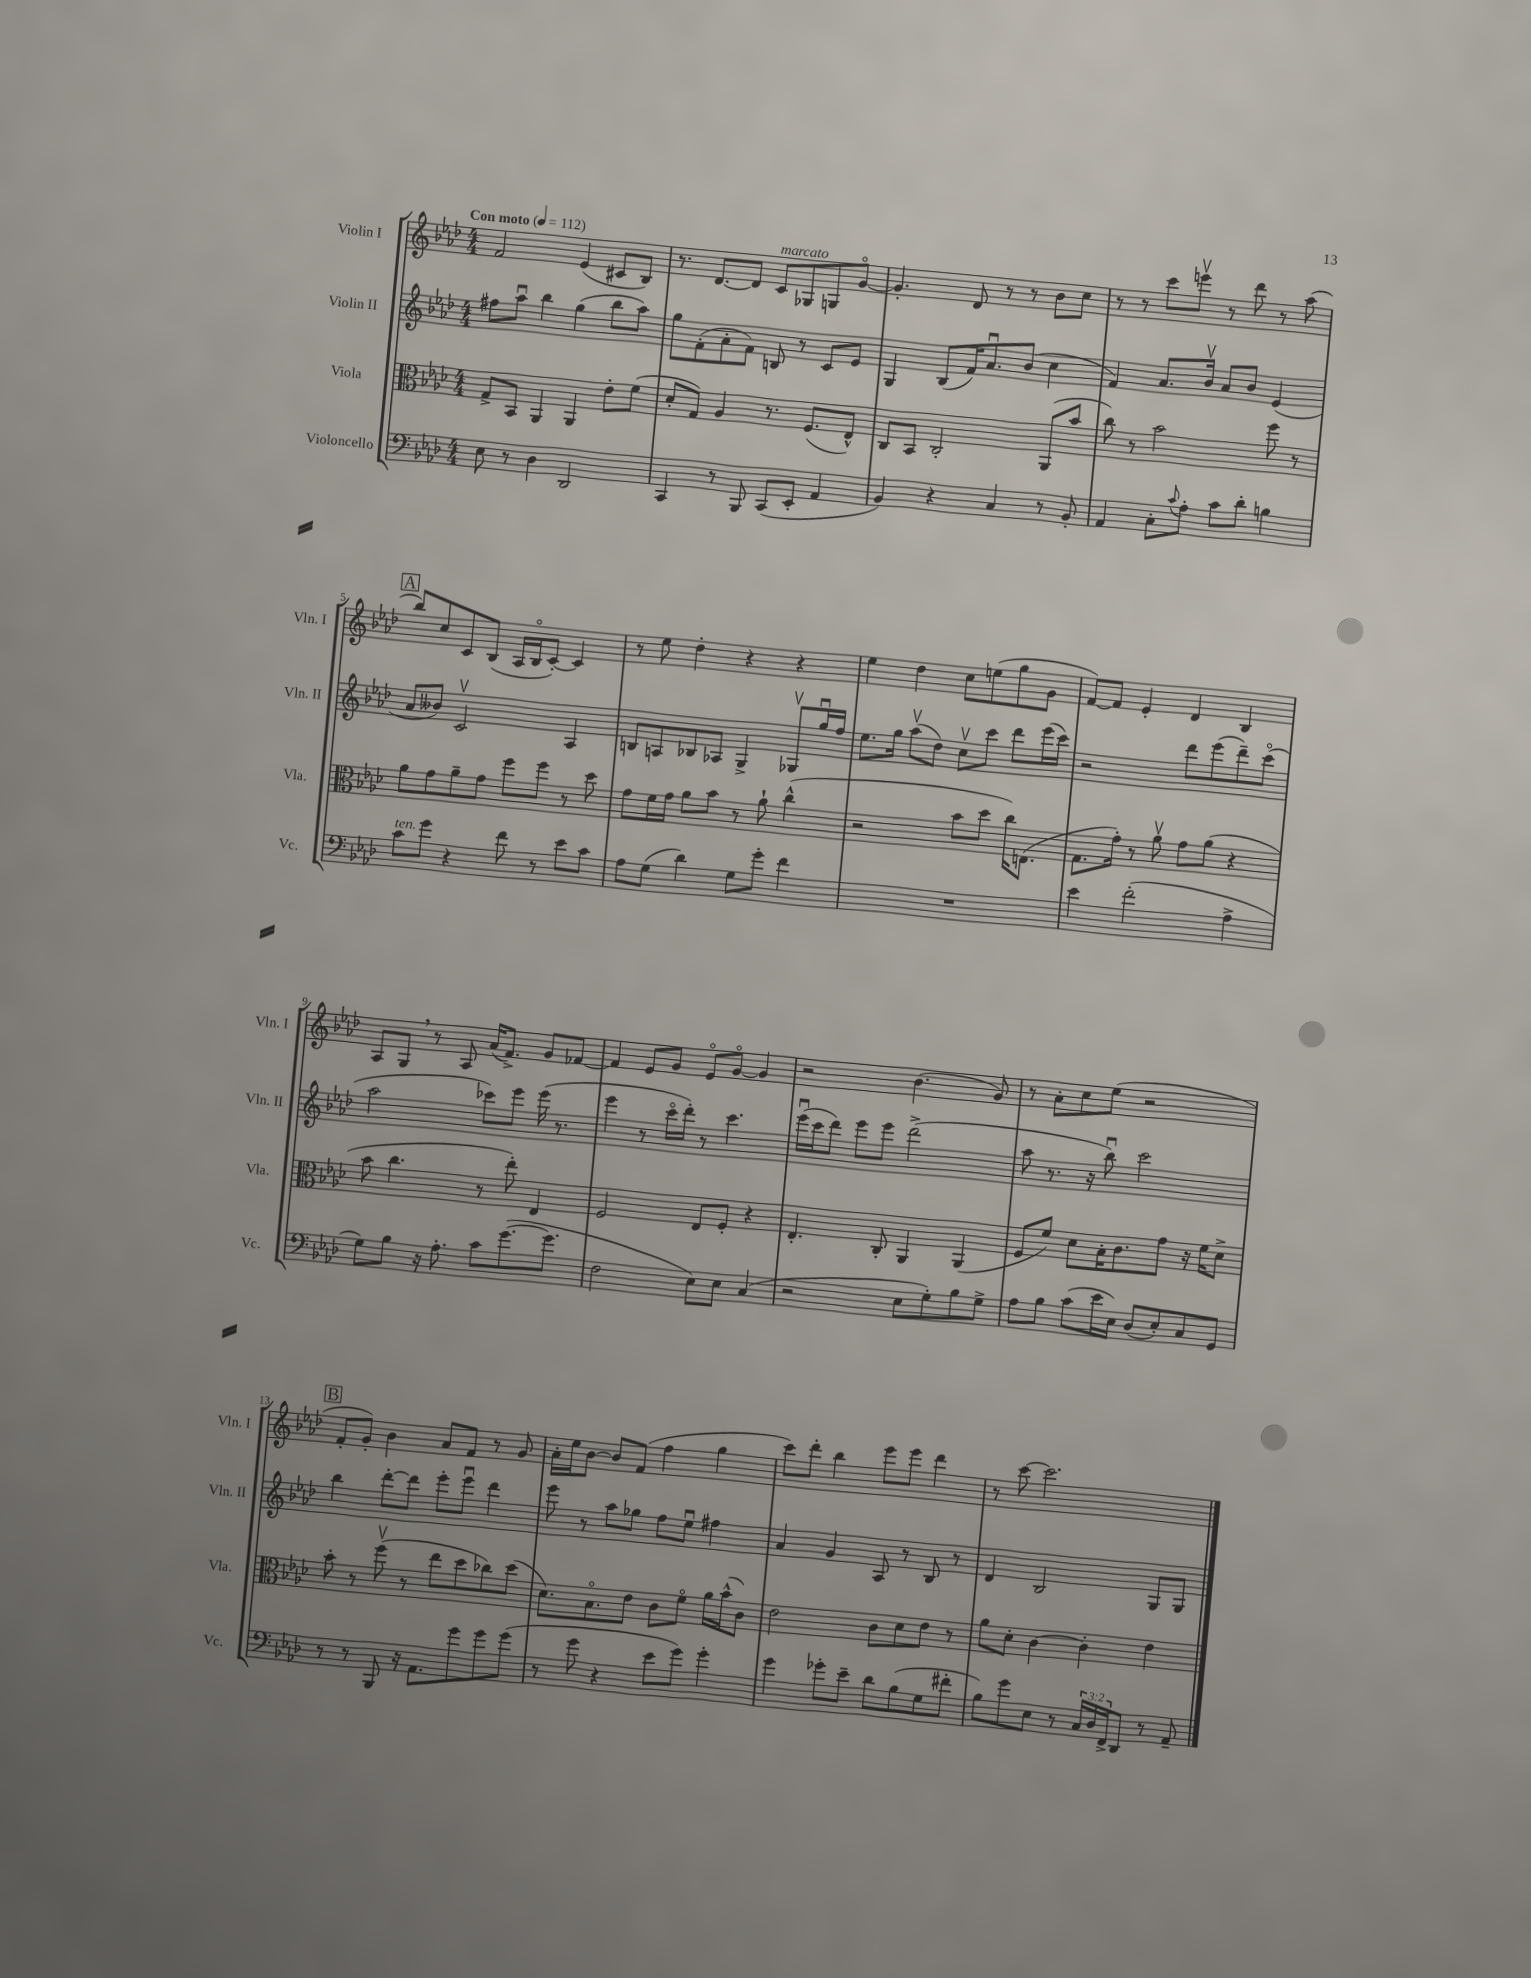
<<
\new StaffGroup <<
\new Staff = "s0" \with { instrumentName = "Violin I" shortInstrumentName = "Vln. I" } {
    \clef treble \key aes \major \numericTimeSignature \time 4/4 \tempo "Con moto" 4 = 112
    f'2 ees'4( cis'8 bes8) |
    r8. des'8.~ des'8 c'8^\markup { \italic "marcato" } ges8 g8 g'8~\flageolet |
    g'4.-. des'8 r8 r8 bes'8 c''8 |
    r8 r8 c'''8 e'''8\upbow r8 des'''8 r8 aes''8( |
    \mark \markup { \box "A" } bes''8) c''8 c'8 bes8( aes16 bes16\flageolet c'8~-.) c'4 |
    r8 ees''8 des''4-. r4 r4 |
    ees''4 des''4 c''8 e''8( g''8 g'8 |
    f'8~) f'8 ees'4-. des'4 bes4 |
    aes8 g8 \breathe r8 aes8 aes'16( f'8.->) g'8 fes'8~ |
    fes'4 ees'8 g'8 ees'8\flageolet g'8~\flageolet g'4 |
    r2 bes'4.( g'8) |
    r8 aes'8-. c''8 ees''8( r2 |
    \mark \markup { \box "B" } f'8-. g'8-.) bes'4 aes'8 f'8 r8 g'8 |
    aes'16-. ees''16 bes'8~ bes'8 f'8( f''4 g''4 |
    c'''8) des'''8-. bes''4 ees'''8 ees'''8 des'''4 |
    r8 c'''8~ c'''2. \bar "|." |
}
\new Staff = "s1" \with { instrumentName = "Violin II" shortInstrumentName = "Vln. II" } {
    \clef treble \key aes \major \numericTimeSignature \time 4/4
    fis''8 aes''8\downbow bes''4 g''4( bes''8 aes''8) |
    g''8 f'8-.( aes'8-. f'8) b8 r8 c'8 ees'8 |
    g4 bes8( f'16) aes'8.\downbow bes'8( c''4 |
    f'4) aes'8. bes'16\upbow aes'8 bes'8 ees'4( |
    \mark \markup { \box "A" } aes'8 beses'8) c'2\upbow aes4 |
    b8 a8 bes8 aes8 g4-> ges8\upbow g''16\downbow f''16 |
    ees''8. g''16 aes''8\upbow( des''8) c''8\upbow c'''8 des'''8 ees'''16( c'''16) |
    r2 des'''8 ees'''8( des'''8--) c'''8\flageolet( |
    aes''2 ces'''8) ees'''8 ees'''16( r8. |
    ees'''4 r8 c'''16\flageolet des'''16-.) r8 c'''4. |
    ees'''16\downbow( c'''16 des'''8) ees'''8 ees'''8 des'''2->( |
    aes''8 r8. r16 bes''8\downbow) c'''2 |
    \mark \markup { \box "B" } bes''4 des'''8~-. des'''8 ees'''8-. ees'''8\downbow des'''4 |
    ees'''8 r8 aes''8 ges''8 f''8 ees''8\downbow fis''4 |
    aes'4 g'4 aes8 r8 bes8 r8 |
    des'4 bes2 g8 g8 \bar "|." |
}
\new Staff = "s2" \with { instrumentName = "Viola" shortInstrumentName = "Vla." } {
    \clef alto \key aes \major \numericTimeSignature \time 4/4
    g8-> bes,8 aes,4 aes,4 ees'8-. f'8( |
    des'8-. g8) aes4 r8. f8.( ees8-^) |
    c8 bes,8 c2-. aes,8( bes'8 |
    c''8) r8 bes'2 f''8 r8 |
    \mark \markup { \box "A" } aes'8 g'8 aes'8-- g'8 f''8 f''8 r8 des''8 |
    g'8 f'16 g'16 aes'8 bes'8 r8 aes'8-! c''4-^( |
    r2 bes'8 des''8 c''16) e8.( |
    g8. g'16-.) r8 aes'8\upbow g'8 aes'8( r4 |
    bes'8 c''4. r8 ees''8-.) ees4 |
    f2 ees8 f8-. r4 |
    ees4.-. c8-. aes,4 aes,4( |
    f8 f'8) des'8 bes16-. c'8. g'8 r16 f'16 des'8-> |
    \mark \markup { \box "B" } bes'8-. r8 f''8\upbow( r8 ees''8 des''8 ces''8) des''8( |
    des'8.) bes8.\flageolet ees'8 c'8 f'8\flageolet aes'16 bes'16-^( c'8) |
    ees'2 c'8 des'8 ees'8 r8 |
    aes'8 des'8-. c'4~ c'4-. ees'4 \bar "|." |
}
\new Staff = "s3" \with { instrumentName = "Violoncello" shortInstrumentName = "Vc." } {
    \clef bass \key aes \major \numericTimeSignature \time 4/4 \override Staff.TupletNumber.text = #tuplet-number::calc-fraction-text
    ees8 r8 des4 des,2 |
    c,4 r8 bes,,8 c,8( ees,8-. aes,4 |
    bes,4) r4 c4 r8 bes,8-. |
    aes,4 c8-. \appoggiatura { c'8 } aes8-. c'8 des'8-. b4 |
    \mark \markup { \box "A" } c'8^\markup { \italic "ten." } g'8 r4 f'8 r8 ees'8 c'8 |
    aes8 g8( des'4) g8 g'8-. f'4 |
    R1 |
    ees'4 f'2-.( aes4-> |
    g8) bes8 r16 aes8.-. c'8 g'8.~( g'8. |
    f2 ees8) ees8 c4( |
    r2 ees8 g8-.) bes8 g8-> |
    aes8 bes8 c'8( ees'16 ees16) des8( ees8-.) c8 g,8 |
    \mark \markup { \box "B" } r8 r8 bes,,8 r16 aes,8. g'8 g'8 g'8( |
    r8 g'8 r4 ees'8 g'8) g'4-. |
    g'4 ges'8-. ees'8-- des'8 bes8( g8 fis'8-. |
    bes8) g'8 ees8 r8 \tuplet 3/2 { c16 des16 f,16-> } des,8 r8 aes,8-- \bar "|." |
}
>>
>>
